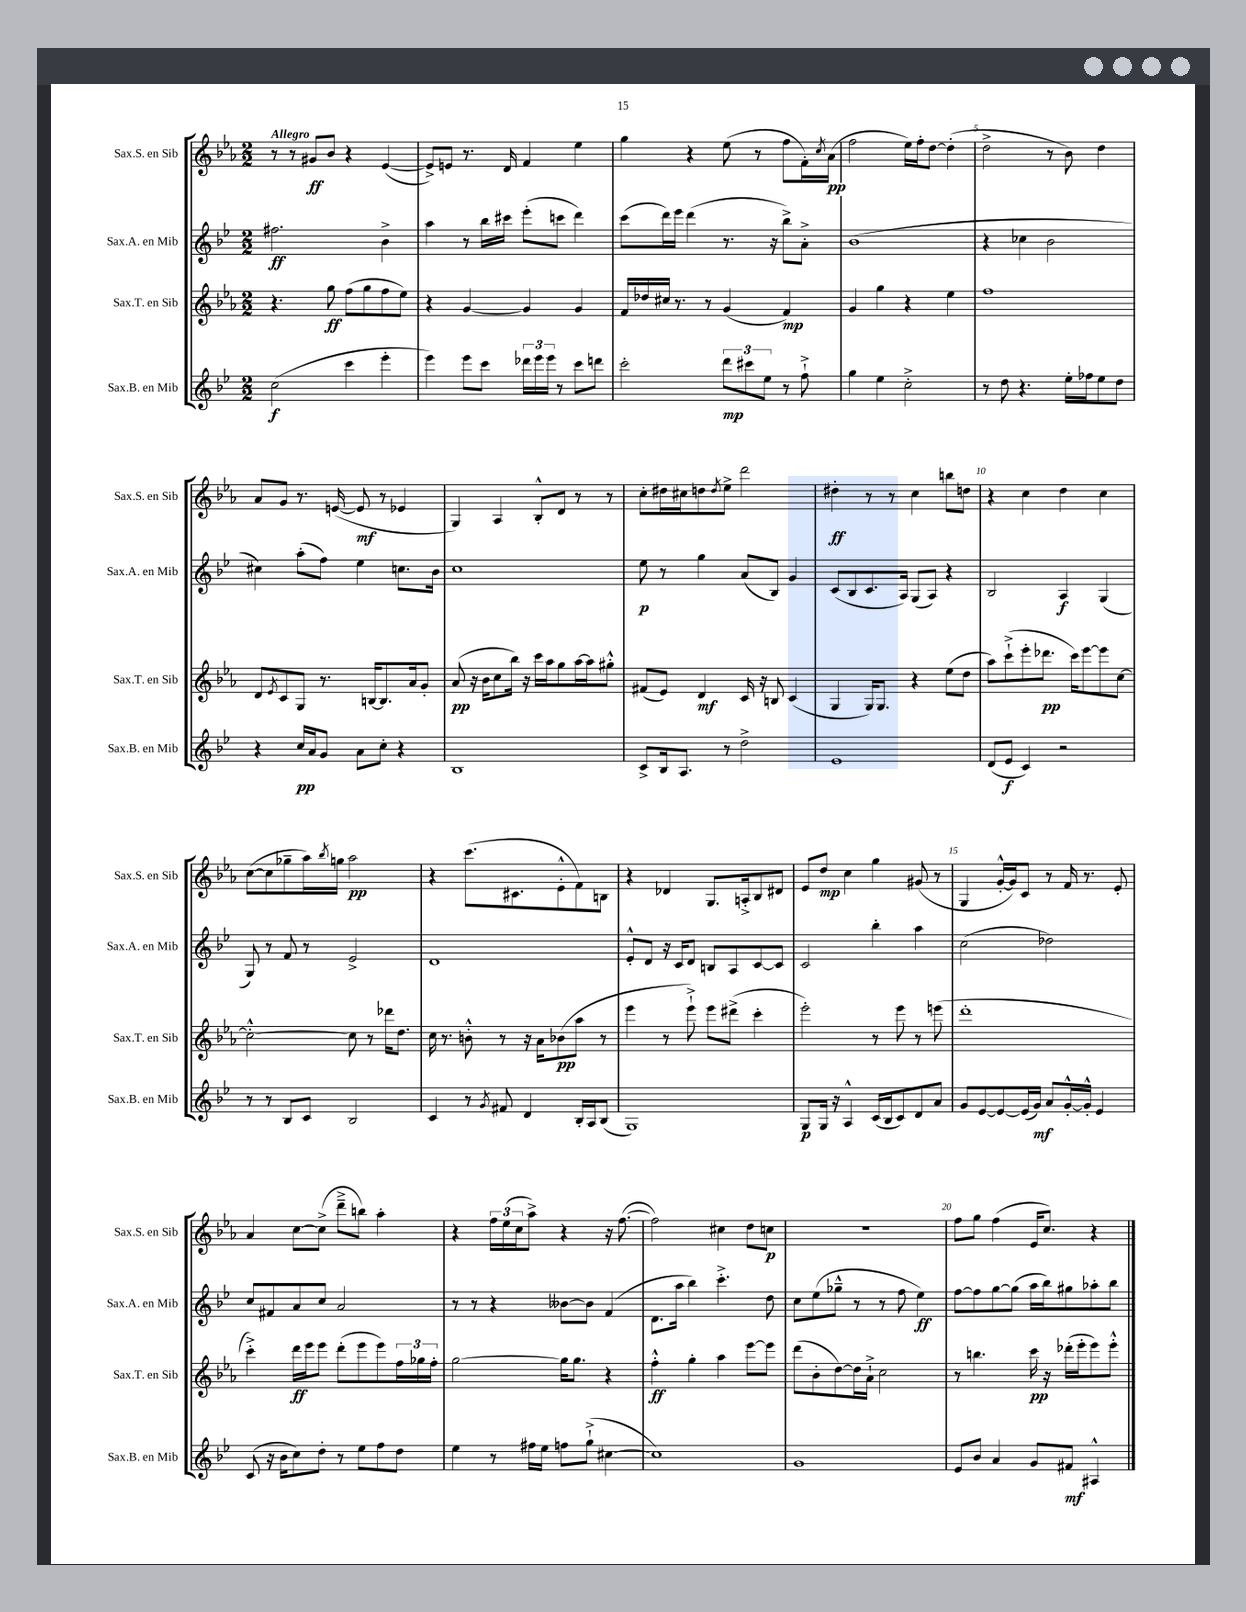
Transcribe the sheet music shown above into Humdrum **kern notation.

**kern	**dynam	**kern	**dynam	**kern	**dynam	**kern	**dynam
*part4	*part4	*part3	*part3	*part2	*part2	*part1	*part1
*staff4	*staff4	*staff3	*staff3	*staff2	*staff2	*staff1	*staff1
*I"Sax.B. en Mib	*	*I"Sax.T. en Sib	*	*I"Sax.A. en Mib	*	*I"Sax.S. en Sib	*
*I'Sax.B. en Mib	*	*I'Sax.T. en Sib	*	*I'Sax.A. en Mib	*	*I'Sax.S. en Sib	*
*clefG2	*	*clefG2	*	*clefG2	*	*clefG2	*
*k[b-e-]	*	*k[b-e-a-]	*	*k[b-e-]	*	*k[b-e-a-]	*
*M2/2	*	*M2/2	*	*M2/2	*	*M2/2	*
=1	=1	=1	=1	=1	=1	=1	=1
!	!	!	!	!	!	!LO:TX:a:B:t=Allegro	!
(2cc\	f	4.r	.	2.ff#X\	ff	8r	.
.	.	.	.	.	.	8r	.
.	.	.	.	.	.	8g#X/L	ff
.	.	8gg\	ff	.	.	8b-/J	.
4ccc\	.	(8ff\L	.	.	.	4r	.
.	.	8gg\	.	.	.	.	.
4eee-'\	.	8ff\	.	4b-^\	.	([4e-/	.
.	.	8ee-\J)	.	.	.	.	.
=2	=2	=2	=2	=2	=2	=2	=2
4eee-\)	.	4r	.	4aa\	.	8e-^/L])	.
.	.	.	.	.	.	8en/J	.
8eee-\L	.	[4g/	.	8r	.	8.r	.
8ccc\J	.	.	.	16bb-\LL	.	.	.
.	.	.	.	16ccc#X\JJ	.	16d/	.
24ddd-X\LL	.	4g/]	.	(8eee-'\L	.	4f/	.
24eee-\	.	.	.	.	.	.	.
24eee-\JJ	.	.	.	.	.	.	.
8r	.	.	.	8cccn\J	.	.	.
8ccc\L	.	4g/	.	4ddd\)	.	4ee-\	.
8dddn\J	.	.	.	.	.	.	.
=3	=3	=3	=3	=3	=3	=3	=3
2ccc'\	.	16f/LL	.	(8ccc\L	.	4gg\	.
.	.	16dd-X/	.	.	.	.	.
.	.	16cc#X/JJ	.	16ddd\L)	.	.	.
.	.	8.r	.	16eee-\JJ	.	.	.
.	.	.	.	(4ddd\	.	4r	.
.	.	8r	.	.	.	.	.
12ddd\L	mp	(4g/	.	8.r	.	(8ee-\	.
12ccc#X\	.	.	.	.	.	.	.
.	.	.	.	.	.	8r	.
12ee-\J	.	.	.	.	.	.	.
.	.	.	.	16r	.	.	.
8r	.	4f/)	mp	8bb-^\L)	.	8ff\L	.
8ff`^\	.	.	.	8a'^\J	.	16f'\L)	.
.	.	.	.	.	.	8qcc/	.
.	.	.	.	.	.	(16a-\JJ	pp
=4	=4	=4	=4	=4	=4	=4	=4
4gg\	.	4g/	.	(1b-	.	2ff\	.
4ee-\	.	4gg\	.	.	.	.	.
2cc'^\	.	4r	.	.	.	16ee-\LL)	.
.	.	.	.	.	.	16ff'\J	.
.	.	.	.	.	.	[8dd\J	.
.	.	4ee-\	.	.	.	(4dd'\]	.
=5	=5	=5	=5	=5	=5	=5	=5
8r	.	1ff	.	4r	.	2dd^\	.
8dd\	.	.	.	.	.	.	.
4.r	.	.	.	4cc-X\	.	.	.
.	.	.	.	2b-\	.	8r	.
16ee-'\LL	.	.	.	.	.	8b-\)	.
16ff-X\J	.	.	.	.	.	.	.
8ee-\	.	.	.	.	.	4dd\	.
8dd\J	.	.	.	.	.	.	.
!!LO:LB:g=z
=6	=6	=6	=6	=6	=6	=6	=6
4r	.	8d/L	.	4cc#X\)	.	8a-/L	.
.	.	8qe-/	.	.	.	.	.
.	.	8c/	.	.	.	8g/J	.
16cc/LL	pp	8G/J	.	(8aa'\L	.	8.r	.
16a/J	.	.	.	.	.	.	.
8g/J	.	8.r	.	8ff\J)	.	.	.
.	.	.	.	.	.	([16en/	.
8a\L	.	.	.	4ee-\	.	8e/]	mf
.	.	[16Bn/KL	.	.	.	.	.
8cc'\J	.	8.B/]	.	.	.	8r	.
4r	.	.	.	8.ccn\L	.	4e-X/	.
.	.	16a-/k	.	.	.	.	.
.	.	8g'/J	.	.	.	.	.
.	.	.	.	16b-\Jk	.	.	.
=7	=7	=7	=7	=7	=7	=7	=7
1B-	.	(8a-/	pp	1cc	.	4G/)	.
.	.	16r	.	.	.	.	.
.	.	16b-\KL	.	.	.	.	.
.	.	8cc\	.	.	.	4A-/	.
.	.	16bb-\Jk)	.	.	.	.	.
.	.	16r	.	.	.	.	.
.	.	16ccc\LL	.	.	.	8B-'^^/L	.
.	.	16aa-\J	.	.	.	.	.
.	.	8gg\	.	.	.	8d/J	.
.	.	[16aa-\L	.	.	.	8r	.
.	.	16aa-\J]	.	.	.	.	.
.	.	8gg#X'^^\J	.	.	.	8r	.
=8	=8	=8	=8	=8	=8	=8	=8
8c^/L	.	(8f#X/L	.	8ee-\	p	8cc'\L	.
16B-/k	.	8e-/J)	.	8r	.	16dd#X\L	.
8.A/J	.	.	.	.	.	16cc#X\J	.
.	.	4d/	mf	4gg\	.	8ddn\	.
.	.	.	.	.	.	8qdd/	.
8r	.	.	.	.	.	8ee-^\J	.
2dd^\	.	16c/	.	(8a/L	.	2ddd\	.
.	.	16r	.	.	.	.	.
.	.	8Bn/	.	8B-/J)	.	.	.
.	.	(4c/	.	4g/	.	.	.
=9	=9	=9	=9	=9	=9	=9	=9
1e-	.	4G/	.	(8c/L	.	4dd#X'\	ff
.	.	.	.	8B-/	.	.	.
.	.	16G/KL)	.	8.c/	.	8r	.
.	.	8.G/J	.	.	.	.	.
.	.	.	.	.	.	8r	.
.	.	.	.	16A/Jk)	.	.	.
.	.	4r	.	(8G/L	.	4cc\	.
.	.	.	.	8A/J)	.	.	.
.	.	(8ee-\L	.	4r	.	8bbn\L	.
.	.	8dd\J	.	.	.	8ddn\J	.
=10	=10	=10	=10	=10	=10	=10	=10
(8d/L	.	8aa-\L)	.	2B-/	.	4r	.
8e-/J	f	(8ccc`^\	.	.	.	.	.
4c/)	.	8eee-'\	.	.	.	4cc\	.
.	.	8.ddd-X\J	pp	.	.	.	.
2r	.	.	.	4A/	f	4dd\	.
.	.	16ccc\KL)	.	.	.	.	.
.	.	[8eee-\	.	.	.	.	.
.	.	8eee-\]	.	(4G/	.	4cc\	.
.	.	[8cc\J	.	.	.	.	.
!!LO:LB:g=z
=11	=11	=11	=11	=11	=11	=11	=11
8r	.	2cc'^^\_	.	8G/)	.	([8cc\L	.
8r	.	.	.	8r	.	8cc\]	.
8B-/L	.	.	.	8f/	.	8gg-X~\	.
8c/J	.	.	.	8r	.	16aa-\L)	.
.	.	.	.	.	.	8qbb-/	.
.	.	.	.	.	.	16ggn\JJ	.
2B-/	.	8cc\]	.	2e-^/	.	2aa-\	pp
.	.	8r	.	.	.	.	.
.	.	16ddd-X\KL	.	.	.	.	.
.	.	8.dd\J	.	.	.	.	.
=12	=12	=12	=12	=12	=12	=12	=12
4c/	.	16cc\	.	1d	.	4r	.
.	.	8.r	.	.	.	.	.
8r	.	8bn'^^\	.	.	.	(8.ccc\L	.
8qg/	.	.	.	.	.	.	.
8f#X/	.	8r	.	.	.	.	.
.	.	.	.	.	.	8.c#X\	.
4d/	.	16r	.	.	.	.	.
.	.	16a-\KL	.	.	.	.	.
.	.	(8b-X\	pp	.	.	8e-'^^\	.
16B-'/LL	.	8aa-\J	.	.	.	8f\)	.
16A/J	.	.	.	.	.	.	.
(8B-/J	.	8r	.	.	.	8Bn\J	.
=13	=13	=13	=13	=13	=13	=13	=13
1G)	.	4eee-\	.	8e-'^^/L	.	4r	.
.	.	.	.	8d/J	.	.	.
.	.	8r	.	16r	.	4d-X/	.
.	.	.	.	16c/KL	.	.	.
.	.	8eee-`^\)	.	8d/J	.	.	.
.	.	8eee-\L	.	8Bn/L	.	8.G/L	.
.	.	(8ddd#X^\J	.	8A/	.	.	.
.	.	.	.	.	.	16An'^/k	.
.	.	4ccc'\	.	[8c/	.	8B-/	.
.	.	.	.	8c/J]	.	8d#X/J	.
=14	=14	=14	=14	=14	=14	=14	=14
8G/L	p	2eee-'\)	.	2c/	.	8e-/L	.
16G/Jk	.	.	.	.	.	8dd/J	mp
16r	.	.	.	.	.	.	.
4A^^/	.	.	.	.	.	4cc\	.
(16c/LL	.	8r	.	4bb-'\	.	4gg\	.
16B-/J	.	.	.	.	.	.	.
8c/)	.	8eee-\	.	.	.	.	.
8d/	.	8r	.	4aa\	.	(8g#X/	.
8a/J	.	(8eeen\	.	.	.	8r	.
=15	=15	=15	=15	=15	=15	=15	=15
8g/L	.	1ddd'	.	(2cc\	.	4G/	.
[8e-/	.	.	.	.	.	.	.
8e-/_	.	.	.	.	.	[16g'^^/LL	.
.	.	.	.	.	.	16g/J])	.
(16e-/L]	.	.	.	.	.	8c/J	.
16g/JJ)	mf	.	.	.	.	.	.
8a/L	.	.	.	2dd-X\)	.	8r	.
[16g'^^/L	.	.	.	.	.	16f/	.
16g'^^/JJ]	.	.	.	.	.	8.r	.
4e-/	.	.	.	.	.	.	.
.	.	.	.	.	.	8e-'/	.
!!LO:LB:g=z
=16	=16	=16	=16	=16	=16	=16	=16
(8c/	.	4ccc'^\)	.	8cc/L	.	4a-/	.
16r	.	.	.	8f#X/	.	.	.
16b-\KL	.	.	.	.	.	.	.
8cc\)	.	16ddd\LL	ff	8a/	.	[8cc\L	.
.	.	16eee-\J	.	.	.	.	.
8dd'\J	.	8eee-\J	.	8cc/J	.	(8cc^\J]	.
8r	.	(8ddd'\L	.	2a/	.	8ddd~^\L	.
8ee-\L	.	8eee-\	.	.	.	8bbn\J)	.
8ff\	.	8eee-\)	.	.	.	4aa-'\	.
8dd\J	.	24ff\L	.	.	.	.	.
.	.	24gg-X\	.	.	.	.	.
.	.	24ff'\JJ	.	.	.	.	.
=17	=17	=17	=17	=17	=17	=17	=17
4ee-\	.	[2gg\	.	8r	.	4r	.
.	.	.	.	8r	.	.	.
8r	.	.	.	4r	.	24ff\LL	.
.	.	.	.	.	.	(24ee-\	.
.	.	.	.	.	.	24cc\J	.
16ff#X\LL	.	.	.	.	.	8aa-^\J)	.
16ee-\JJ	.	.	.	.	.	.	.
8ffn\L	.	16gg\KL]	.	[8b--X\L	.	4r	.
.	.	8.gg\J	.	.	.	.	.
(8gg`^\J	.	.	.	8b--\J]	.	.	.
[4cc#X\	.	4r	.	(4f/	.	16r	.
.	.	.	.	.	.	([8.ff\	.
=18	=18	=18	=18	=18	=18	=18	=18
1cc#])	.	4ff'^^\	ff	8.d\L	.	2ff\])	.
.	.	.	.	16aa\Jk	.	.	.
.	.	4gg'\	.	4bb-\)	.	.	.
.	.	4aa-\	.	4.ccc'^\	.	4cc#X\	.
.	.	[8eee-\L	.	.	.	8dd\L	.
.	.	8eee-\J]	.	8dd\	.	8ccn\J	p
=19	=19	=19	=19	=19	=19	=19	=19
1g	.	(8ddd\L	.	8cc\L	.	1r	.
.	.	8b-'\	.	(8ee-\	.	.	.
.	.	[8dd\)	.	8gg-X~^^\J	.	.	.
.	.	16dd\L]	.	8r	.	.	.
.	.	16a-`^\JJ	.	.	.	.	.
.	.	2cc\	.	8r	.	.	.
.	.	.	.	8ff\	.	.	.
.	.	.	.	4ee-\)	ff	.	.
=20	=20	=20	=20	=20	=20	=20	=20
8e-/L	.	8r	.	[8ff\L	.	8ff\L	.
8b-/J	.	4.bbn\	.	8ff\]	.	8gg\J	.
4a/	.	.	.	[8gg\	.	(4ff\	.
.	.	.	.	(8gg\J]	.	.	.
8g/L	.	16ccc\	pp	16aa\LL	.	16e-/KL	.
.	.	16r	.	16bb-\J)	.	8.cc/J)	.
8f#X/J	mf	(16ddd-X'\LL	.	8gg#X\	.	.	.
.	.	16eee-'\J	.	.	.	.	.
4A#X^^/	.	8eee-\)	.	8aa-X'\	.	4r	.
.	.	8eee-'^^\J	.	8bb-\J	.	.	.
==	==	==	==	==	==	==	==
*-	*-	*-	*-	*-	*-	*-	*-
